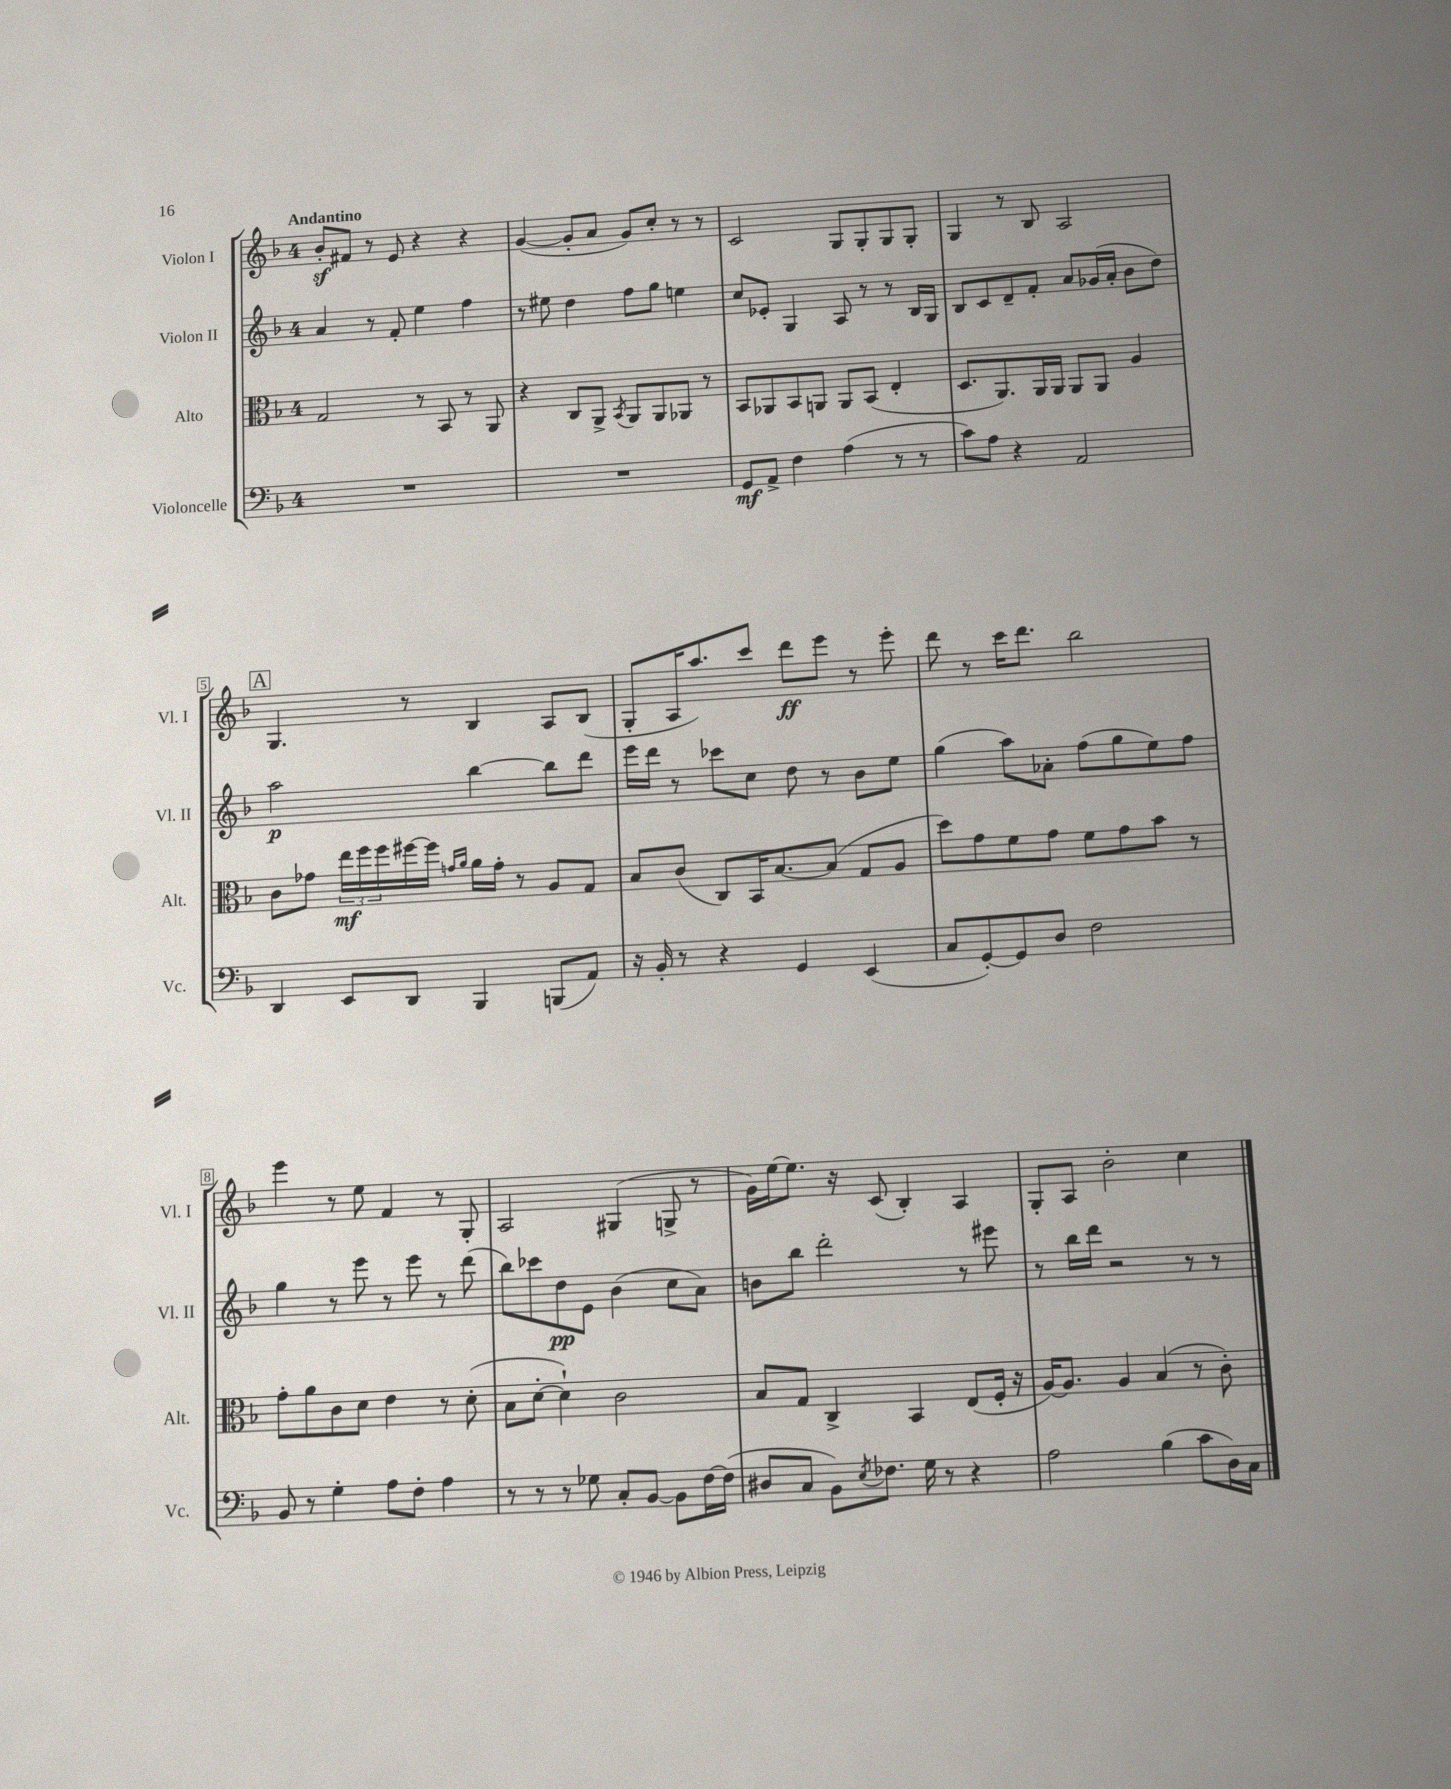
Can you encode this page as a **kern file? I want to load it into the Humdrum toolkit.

**kern	**dynam	**kern	**dynam	**kern	**dynam	**kern	**dynam
*part4	*part4	*part3	*part3	*part2	*part2	*part1	*part1
*staff4	*staff4	*staff3	*staff3	*staff2	*staff2	*staff1	*staff1
*I"Violoncelle	*	*I"Alto	*	*I"Violon II	*	*I"Violon I	*
*I'Vc.	*	*I'Alt.	*	*I'Vl. II	*	*I'Vl. I	*
*clefF4	*	*clefC3	*	*clefG2	*	*clefG2	*
*k[b-]	*	*k[b-]	*	*k[b-]	*	*k[b-]	*
*M4/4	*	*M4/4	*	*M4/4	*	*M4/4	*
=1	=1	=1	=1	=1	=1	=1	=1
!	!	!	!	!	!	!LO:TX:a:B:t=Andantino	!
1r	.	2G/	.	4a/	.	8b-z'/L	.
.	.	.	.	.	.	8f#X/J	.
.	.	.	.	8r	.	8r	.
.	.	.	.	8f'/	.	8e/	.
.	.	8r	.	4ee\	.	4r	.
.	.	8BB-/	.	.	.	.	.
.	.	8r	.	4ff\	.	4r	.
.	.	8AA/	.	.	.	.	.
=2	=2	=2	=2	=2	=2	=2	=2
1r	.	4r	.	8r	.	([4g/	.
.	.	.	.	8ee#X\	.	.	.
.	.	8C/L	.	4dd\	.	8g'/L]	.
.	.	8AA^/J	.	.	.	8a/J	.
.	.	8qBB-/	.	.	.	.	.
.	.	8AA/L	.	8ff\L	.	8g/L)	.
.	.	8AA/	.	8gg\J	.	8cc'/J	.
.	.	8AA-X/J	.	4een\	.	8r	.
.	.	8r	.	.	.	8r	.
=3	=3	=3	=3	=3	=3	=3	=3
8GG/L	mf	8BB-/L	.	8cc/L	.	2c/	.
8AA^/J	.	8AA-X/	.	8e-X'/J	.	.	.
4F\	.	8BB-/	.	4G/	.	.	.
.	.	8AAn/J	.	.	.	.	.
(4A\	.	8AA/L	.	8A/	.	8G/L	.
.	.	(8BB-/J	.	8r	.	8G'/	.
8r	.	4E'/	.	8r	.	8G/	.
8r	.	.	.	16B-/LL	.	8G'/J	.
.	.	.	.	16G/JJ	.	.	.
=4	=4	=4	=4	=4	=4	=4	=4
8c\L)	.	8.D/L	.	8B-/L	.	4G/	.
8A\J	.	.	.	8c/	.	.	.
.	.	8.AA/)	.	.	.	.	.
4r	.	.	.	8d~/	.	8r	.
.	.	16AA/L	.	8f'/J	.	8B-/	.
.	.	16AA/JJ	.	.	.	.	.
2AA/	.	8AA/L	.	8a/L	.	2A/	.
.	.	8AA/J	.	(16g-X/L	.	.	.
.	.	.	.	16a'/JJ	.	.	.
.	.	4A/	.	8b-\L	.	.	.
.	.	.	.	8dd\J)	.	.	.
!!LO:LB:g=z
!!LO:REH:place=s1:t=A
=5	=5	=5	=5	=5	=5	=5	=5
4DD/	.	8c\L	.	2aa\	p	4.G/	.
.	.	8g-X\J	.	.	.	.	.
8EE/L	.	24ee\LL	mf	.	.	.	.
.	.	24ff\	.	.	.	.	.
.	.	24ff\	.	.	.	.	.
8DD/J	.	[16ff#X\	.	.	.	8r	.
.	.	16ff#\JJ]	.	.	.	.	.
.	.	16qqgn/LL	.	.	.	.	.
.	.	16qqa/JJ	.	.	.	.	.
4BBB-/	.	16a\LL	.	[4bb-\	.	4B-/	.
.	.	16g'\JJ	.	.	.	.	.
.	.	8r	.	.	.	.	.
(8BBBn/L	.	8A/L	.	8bb-\L]	.	8A/L	.
8AA/J)	.	8G/J	.	8ddd\J	.	(8B-/J	.
=6	=6	=6	=6	=6	=6	=6	=6
16r	.	8B-/L	.	16eee\LL	.	8G'/L	.
16BB-'/	.	.	.	16ddd\JJ	.	.	.
8r	.	(8c/J	.	8r	.	16A/K	.
.	.	.	.	.	.	8.aa/)	.
4r	.	8C/L)	.	8ccc-X\L	.	.	.
.	.	16BB-/K	.	8cc\J	.	8ccc/J	.
.	.	[8.B-/	.	.	.	.	.
4GG/	.	.	.	8dd\	.	8ddd\L	ff
.	.	(8B-/J]	.	8r	.	8eee\J	.
(4EE/	.	8G/L	.	8b-\L	.	8r	.
.	.	8A/J	.	8ee\J	.	8eee'\	.
=7	=7	=7	=7	=7	=7	=7	=7
8C/L	.	8dd\L)	.	(4gg\	.	8ddd\	.
[8GG'/)	.	8g\	.	.	.	8r	.
8GG/]	.	8f\	.	8aa\L)	.	16ccc\KL	.
.	.	.	.	.	.	8.ddd\J	.
8D/J	.	8g\J	.	8a-X'\J	.	.	.
2F\	.	8f\L	.	(8ff\L	.	2bb-\	.
.	.	8g\	.	8gg\	.	.	.
.	.	8b-\J	.	8ee\)	.	.	.
.	.	8r	.	8ff\J	.	.	.
!!LO:LB:g=z
=8	=8	=8	=8	=8	=8	=8	=8
8BB-/	.	8g'\L	.	4gg\	.	4eee\	.
8r	.	8a\	.	.	.	.	.
4G'\	.	8c\	.	8r	.	8r	.
.	.	8d\J	.	8eee\	.	8ee\	.
8A\L	.	4e\	.	8r	.	4f/	.
8F'\J	.	.	.	8eee\	.	.	.
4A\	.	8r	.	8r	.	8r	.
.	.	(8d'\	.	(8ddd\	.	8G'/	.
=9	=9	=9	=9	=9	=9	=9	=9
8r	.	8B-\L	.	8bb-\L)	.	2A/	.
8r	.	[8d'\J	.	8ccc-X\	.	.	.
8r	.	4d`\])	.	8dd\	pp	.	.
8G-X\	.	.	.	8e\J	.	.	.
8C'/L	.	2c\	.	(4b-\	.	(4G#X/	.
[8BB-/J	.	.	.	.	.	.	.
8BB-\L]	.	.	.	8cc\L	.	8Gn^/	.
[16F\L	.	.	.	8a\J)	.	8r	.
(16F\JJ]	.	.	.	.	.	.	.
=10	=10	=10	=10	=10	=10	=10	=10
8D#X/L	.	8B-/L	.	8bn\L	.	16g\LL)	.
.	.	.	.	.	.	[16ee\J	.
8C/J	.	8G/J	.	8bb-\J	.	8.ee\J]	.
8BB-\L)	.	4C^/	.	2ddd'\	.	.	.
.	.	.	.	.	.	16r	.
8qE/	.	.	.	.	.	.	.
8.F-X\J	.	.	.	.	.	(8c/	.
.	.	4BB-/	.	.	.	4B-'/)	.
16G\	.	.	.	.	.	.	.
8r	.	.	.	.	.	.	.
4r	.	(8E/L	.	8r	.	4A/	.
.	.	16F'/Jk	.	8eee#X\	.	.	.
.	.	16r	.	.	.	.	.
=11	=11	=11	=11	=11	=11	=11	=11
2A\	.	[16A/KL)	.	8r	.	8G'/L	.
.	.	8.A/J]	.	.	.	.	.
.	.	.	.	16bb-\LL	.	8A/J	.
.	.	.	.	16ddd\JJ	.	.	.
.	.	4A/	.	2r	.	2b-'\	.
(4B-\	.	(4B-/	.	.	.	.	.
8c\L	.	8r	.	8r	.	4cc\	.
16D\L)	.	8c'\)	.	8r	.	.	.
16C\JJ	.	.	.	.	.	.	.
==	==	==	==	==	==	==	==
*-	*-	*-	*-	*-	*-	*-	*-
